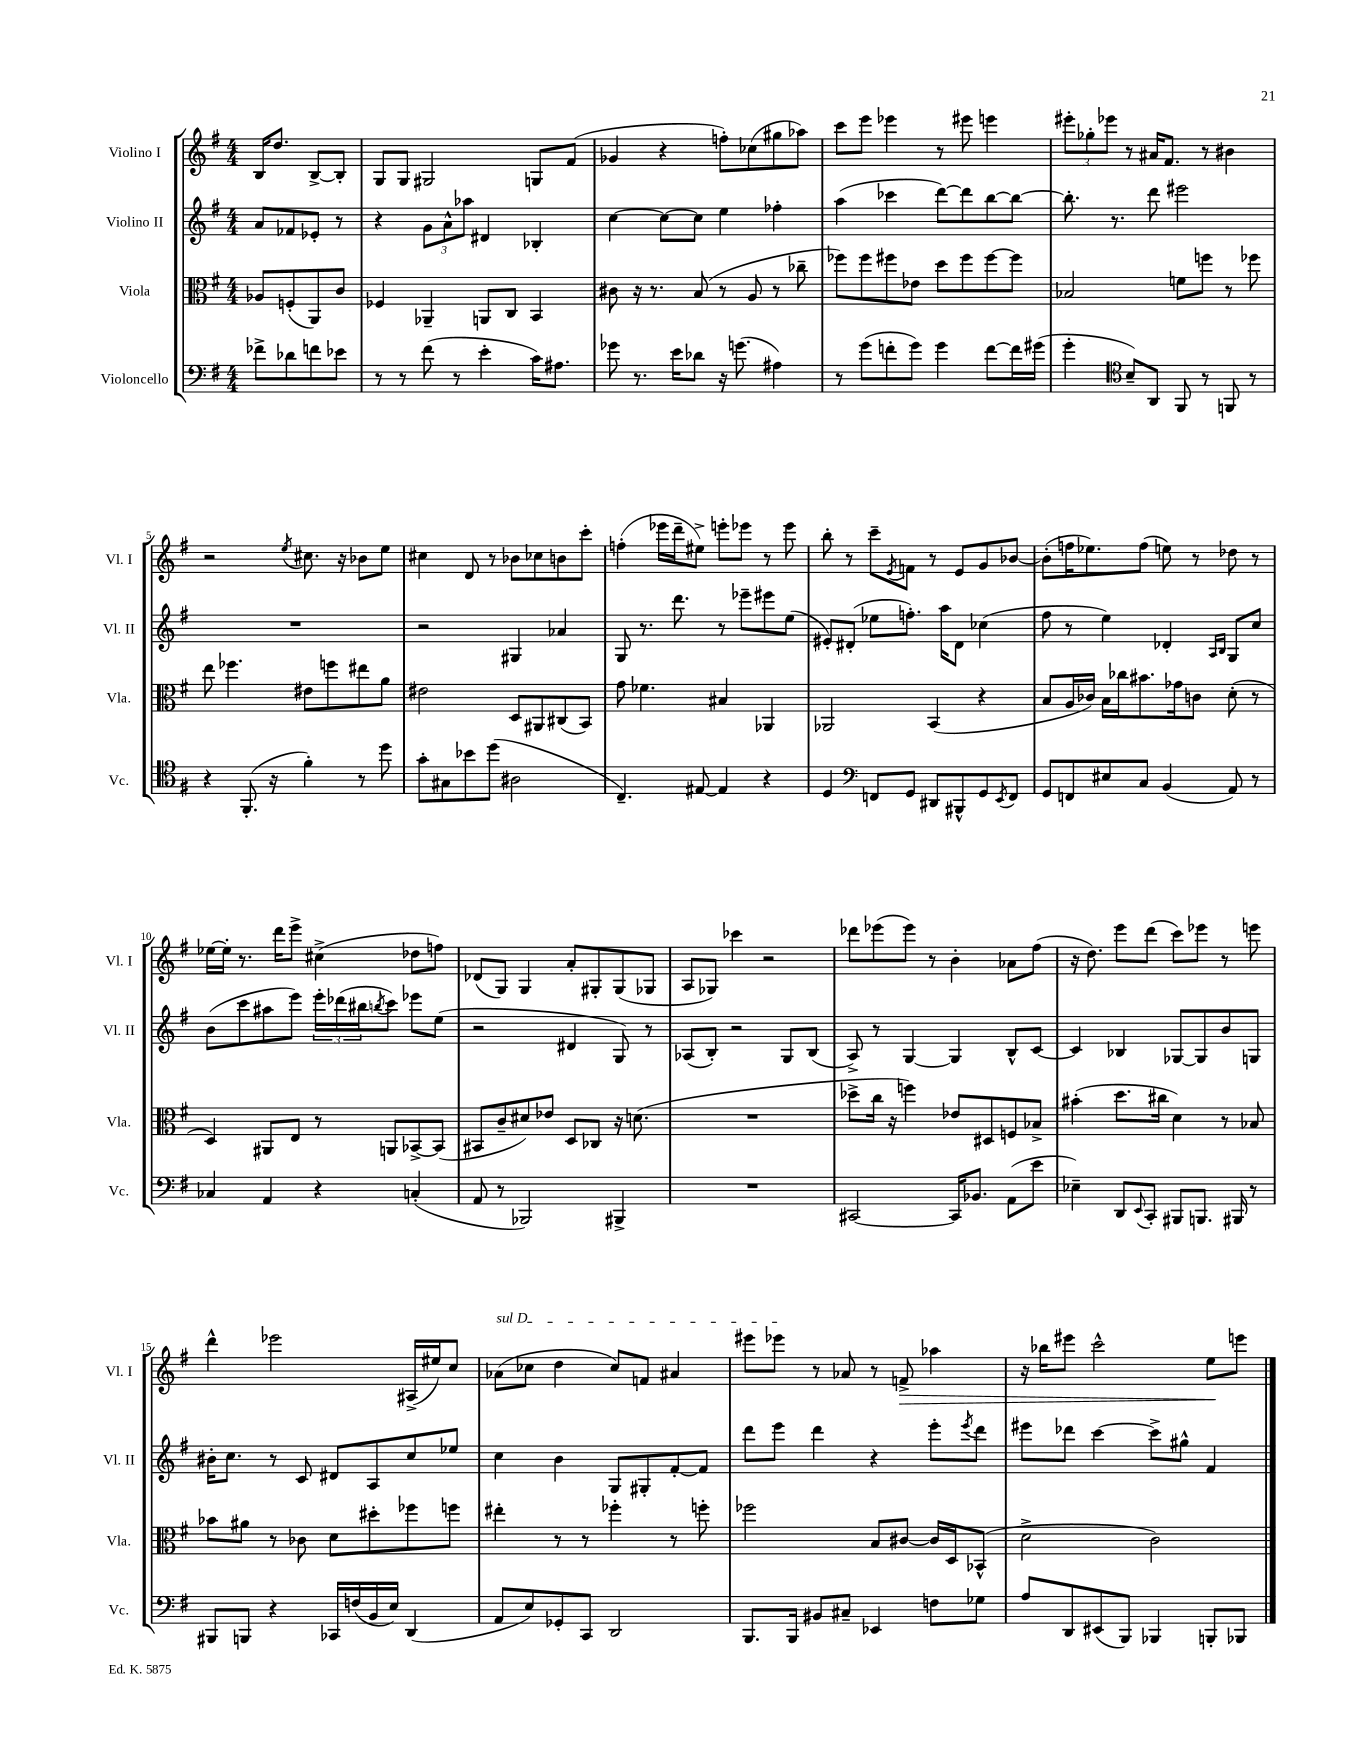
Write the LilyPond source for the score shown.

<<
\new StaffGroup <<
\new Staff = "s0" \with { instrumentName = "Violino I" shortInstrumentName = "Vl. I" } {
    \clef treble \key g \major \numericTimeSignature \time 4/4 \partial 2
    b16 d''8. b8~-> b8-. |
    g8 g8 gis2 g8 fis'8( |
    ges'4 r4 f''8-.) ces''8( gis''8 aes''8) |
    c'''8 e'''8 ees'''4 r8 eis'''8 e'''4 |
    \tuplet 3/2 { eis'''8-. ges''8-. ees'''8 } r8 ais'16 fis'8. r8 bis'4 |
    r2 \acciaccatura { e''8 } cis''8. r16 bes'8 e''8 |
    cis''4 d'8 r8 bes'8 ces''8 b'8 c'''8-. |
    f''4-.( ees'''16 d'''16-- eis''8->) e'''8-. ees'''8 r8 ees'''8 |
    b''8-. r8 c'''8-- \acciaccatura { e'8 } f'8 r8 e'8 g'8 bes'8~ |
    bes'8-.( f''16 ees''8.) f''8( e''8) r8 des''8 r8 |
    ees''16~ ees''16-. r8. d'''16 e'''8-> cis''4->( des''8 f''8) |
    des'8( g8) g4 a'8-. gis8-. gis8( ges8 |
    a8 ges8) ces'''4 r2 |
    des'''8 ees'''8( ees'''8) r8 b'4-. aes'8 fis''8( |
    r16 d''8.) e'''8 d'''8( c'''8) ees'''8 r8 e'''8 |
    d'''4-^ ees'''2 ais16->( eis''16) c''8 |
    \once \override TextSpanner.bound-details.left.text = \markup { \italic "sul D" } aes'8\startTextSpan( ces''8 d''4 ces''8) f'8 ais'4 |
    eis'''8 ees'''8\stopTextSpan r8 aes'8 r8 f'8->\> aes''4 |
    r16 bes''16 eis'''8 c'''2-^ e''8\! e'''8 \bar "|." |
}
\new Staff = "s1" \with { instrumentName = "Violino II" shortInstrumentName = "Vl. II" } {
    \clef treble \key g \major \numericTimeSignature \time 4/4 \partial 2
    a'8 fes'8 ees'8-. r8 |
    r4 \tuplet 3/2 { g'8 a'8-^ aes''8 } dis'4 bes4-. |
    c''4~ c''8~ c''8 e''4 fes''4-. |
    a''4( ces'''4 d'''8~) d'''8 b''8~ b''8~ |
    b''8.-. r8. d'''8 eis'''2 |
    R1 |
    r2 gis4 aes'4 |
    g8 r8. d'''8. r8 ees'''8-- eis'''8 e''8( |
    eis'8-.) dis'8-.( ees''8 f''8.-.) a''16 dis'8 ces''4( |
    fis''8 r8 e''4) des'4-. \grace { a16 b16 } g8 c''8 |
    b'8( c'''8 ais''8 e'''8) \tuplet 3/2 { e'''16-. des'''16( bis''16 } \acciaccatura { b''8 } c'''8) ees'''8 e''8( |
    r2 dis'4 g8) r8 |
    aes8( b8-.) r2 g8 b8( |
    a8->) r8 g4~ g4 b8-^ c'8~ |
    c'4 bes4 ges8~ ges8 b'8 g8 |
    bis'16-. c''8. r8 c'8 dis'8 a8 c''8 ees''8 |
    c''4 b'4 g8 gis8-. fis'8~-. fis'8 |
    d'''8 e'''8 d'''4 r4 e'''8-. \acciaccatura { e'''8 } d'''8 |
    eis'''8 des'''8 c'''4~ c'''8-> gis''8-^ fis'4 \bar "|." |
}
\new Staff = "s2" \with { instrumentName = "Viola" shortInstrumentName = "Vla." } {
    \clef alto \key g \major \numericTimeSignature \time 4/4 \partial 2
    aes8 f8-.( a,8) c'8 |
    fes4 aes,4-- a,8 c8 b,4 |
    cis'8 r16 r8. b8( r8 a8 r8 ces''8-- |
    fes''8) fes''8 fis''8 ees'8 d''8 fis''8 fis''8~ fis''8 |
    bes2 f'8 f''8 r8 fes''8 |
    e''8 fes''4. eis'8 f''8 eis''8 a'8 |
    eis'2 d8 ais,8 cis8( b,8) |
    g'8 fes'4. bis4 aes,4 |
    aes,2 b,4( r4 |
    b8 a16 ces'16) b16 ces''16 bis'8. ges'16 c'8 d'8-.( r8 |
    d4) ais,8 e8 r8 a,8 bes,8~-> bes,8( |
    bis,8 c'8-- dis'8) ees'8 d8 ces8 r16 d'8.( |
    R1 |
    des''8-> c''16 r16 f''4) ees'8 dis8 f8 bes8-> |
    bis'4-.( d''8. cis''16 d'4) r8 bes8 |
    bes'8 ais'8 r8 ces'8 d'8 dis''8-. fes''8 f''8 |
    eis''4-. r8 r8 fes''4-. r8 f''8-. |
    fes''2 b8 cis'8~ cis'16 d16 bes,8-^( |
    d'2-> c'2) \bar "|." |
}
\new Staff = "s3" \with { instrumentName = "Violoncello" shortInstrumentName = "Vc." } {
    \clef bass \key g \major \numericTimeSignature \time 4/4 \partial 2
    fes'8-> des'8 f'8 ees'8 |
    r8 r8 fis'8( r8 e'4-. c'16) ais8. |
    ges'8 r8. e'16 des'8 r16 g'8.( ais4) |
    r8 g'8( f'8-. g'8) g'4 f'8~ f'16 gis'16( |
    g'4-. \clef tenor b8--) a,8 fis,8 r8 f,8 r8 |
    r4 fis,8.-.( r16 fis'4-.) r8 d''8 |
    g'8-. gis8 bes'8 d''8( ais2 |
    c4.--) eis8~ eis4 r4 |
    d4 \clef bass f,8 g,8 dis,8 bis,,8-^ g,8 \acciaccatura { e,8 } f,8 |
    g,8 f,8 eis8 c8 b,4( a,8) r8 |
    ces4 a,4 r4 c4-.( |
    a,8 r8 bes,,2) bis,,4-> |
    R1 |
    cis,2~ cis,16 bes,8. a,8( e'8 |
    ees4--) d,8 \appoggiatura { e,8 } c,8-. bis,,8 b,,8. bis,,16 r8 |
    bis,,8 b,,8 r4 ces,16 f16( b,16 e16) d,4( |
    a,8 e8) ges,8-. c,8 d,2 |
    b,,8. b,,16 bis,8 cis8-- ees,4 f8 ges8 |
    a8 d,8 eis,8( b,,8) bes,,4 b,,8-. bes,,8 \bar "|." |
}
>>
>>
